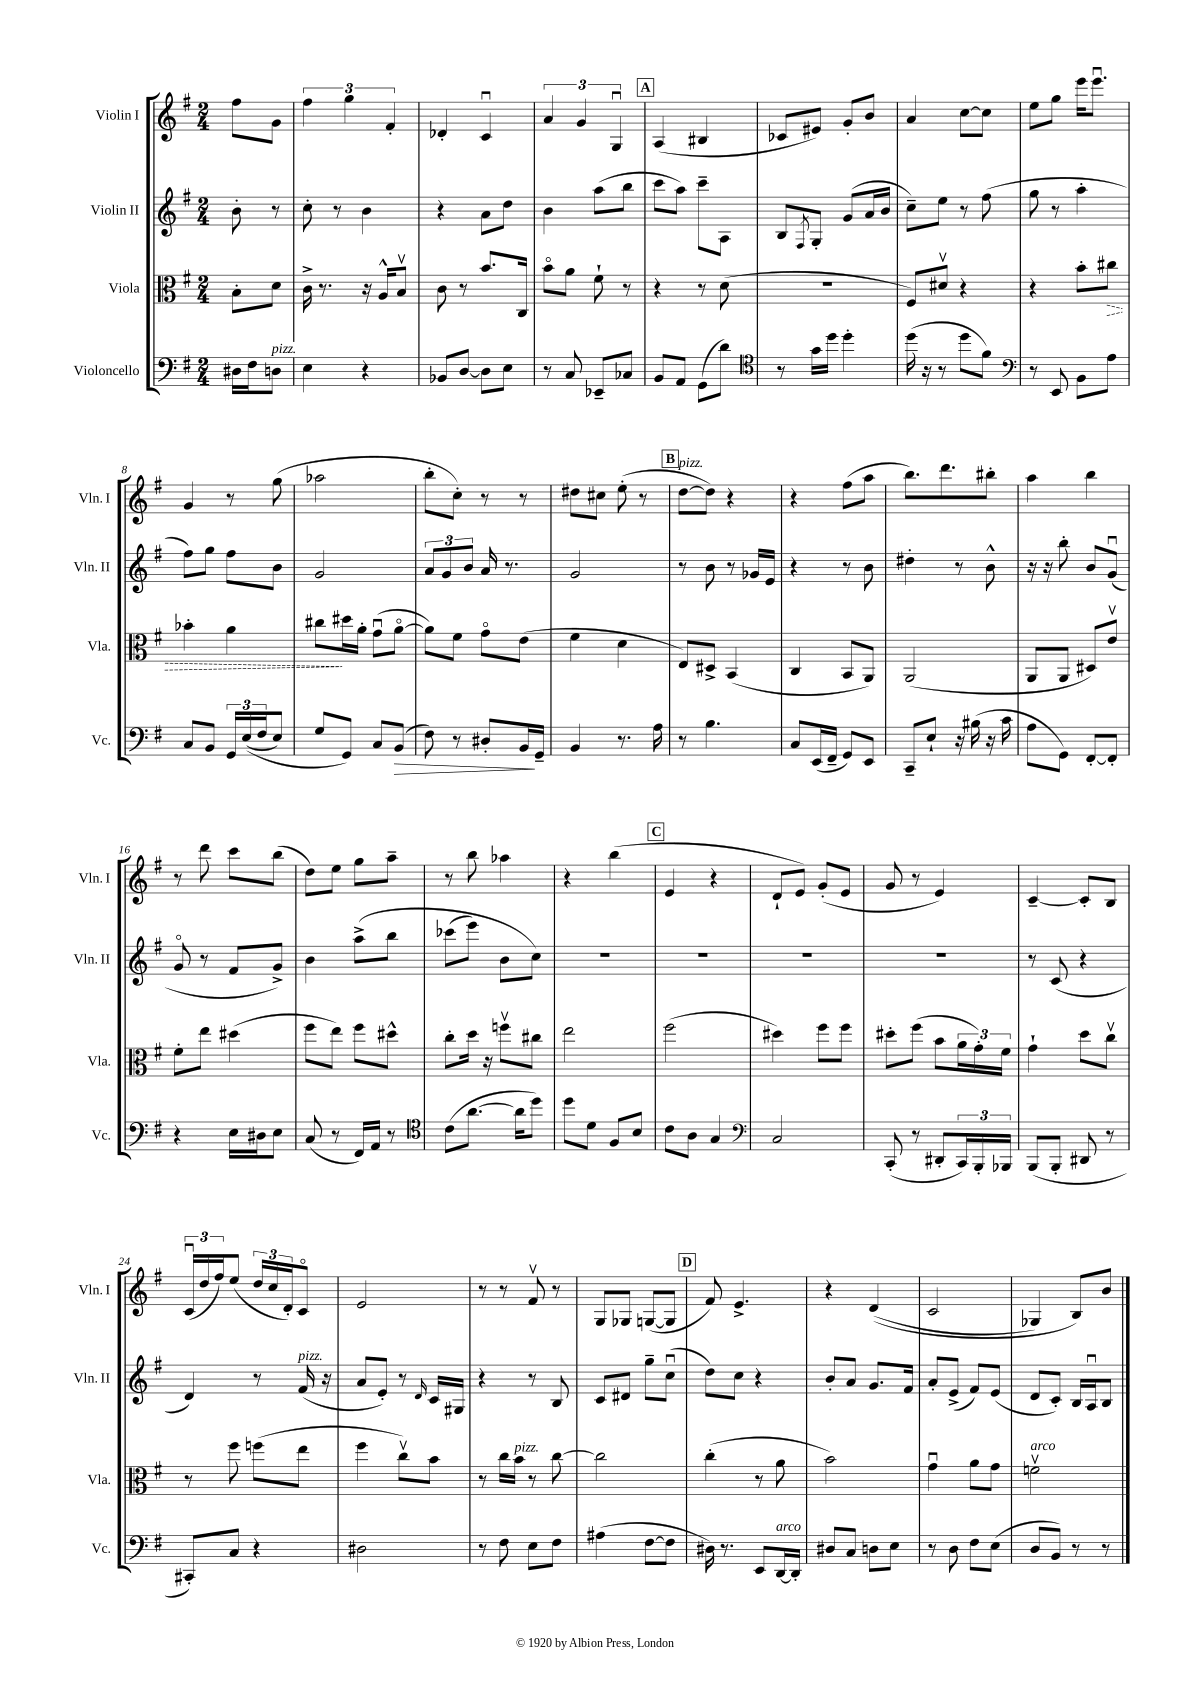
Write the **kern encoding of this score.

**kern	**kern	**kern	**kern
*staff4	*staff3	*staff2	*staff1
*clefF4	*clefC3	*clefG2	*clefG2
*k[f#]	*k[f#]	*k[f#]	*k[f#]
*M2/4	*M2/4	*M2/4	*M2/4
16D#	8B'	8b'	8ff#
16F#	.	.	.
8D	8d	8r	8g
=	=	=	=
4E	16c^	8cc'	6ff#
.	8.r	.	.
.	.	8r	.
.	.	.	6gg
4r	16r	4b	.
.	16A^^	.	.
.	.	.	6f#'
.	8Bv	.	.
=	=	=	=
8BB-	8c	4r	4d-'
[8D	8r	.	.
8D]	8.b	8a	4cu
8E	.	8dd	.
.	16C	.	.
=	=	=	=
8r	8bo	4b	6a
8C	8a	.	.
.	.	.	6g
8EE-~	8f#`	(8aa	.
.	.	.	6Gu
8C-	8r	8bb	.
=	=	=	=
8BB	4r	8ccc	(4A
8AA	.	8aa)	.
(8GG	8r	8ccc~	4B#
8d)	(8d	8A	.
=	=	=	=
*clefC4	*	*	*
8r	2r	8B	8c-
.	.	8qF#	.
16g	.	8G'	8e#)
16dd	.	.	.
4dd'	.	(8g	8g'
.	.	16a	8b
.	.	16b	.
=	=	=	=
(16dd	8F#)	8cc~)	4a
16r	.	.	.
8r	8d#v	8ee	.
8dd	4r	8r	[8cc
8f#)	.	(8ff#	8cc]
=	=	=	=
*clefF4	*	*	*
8r	4r	8gg	8ee
8EE	.	8r	8gg
8BB	8b'	4aa'	16eee
.	.	.	8.eeeu
8A	8cc#	.	.
=	=	=	=
8C	4b-'	8ff#)	4g
8BB	.	8gg	.
24GG	4a	8ff#	8r
&((24E	.	.	.
24F#	.	.	.
8E)	.	8b	(8gg
=	=	=	=
8G	8cc#	2g	2aa-
8GG&)	16dd#	.	.
.	16a'	.	.
8C	(8gu	.	.
(8BB	[8ao	.	.
=	=	=	=
8F#)	8a])	12a	8bb'
.	.	12g	.
8r	8f#	.	8cc')
.	.	12b	.
8D#'	8go	16a	8r
.	.	8.r	.
16BB	(8e	.	8r
16GG~	.	.	.
=	=	=	=
4BB	4f#	2g	8dd#
.	.	.	8cc#
8.r	4d	.	(8ee'
.	.	.	8r
16A	.	.	.
=	=	=	=
8r	8E)	8r	[8dd
4.B	8D#^	8b	8dd])
.	(4BB	8r	4r
.	.	16g-	.
.	.	16e	.
=	=	=	=
8C	4C	4r	4r
(16EE	.	.	.
16FF#~	.	.	.
8GG)	8BB	8r	(8ff#
8EE	8AA)	8b	8aa
=	=	=	=
8CC~	(2AA	4dd#'	8.bb)
8E`	.	.	.
.	.	.	8.ddd
16r	.	8r	.
(16B#	.	.	.
16r	.	8b^^	8bb#'
16c	.	.	.
=	=	=	=
8A	8AA	16r	4aa
.	.	16r	.
8GG)	8AA	8bb'	.
[8FF#'	8D#)	8b	4bb
8FF#']	8ev	(8gu	.
=	=	=	=
4r	8f#'	8go	8r
.	8ee	8r	8ddd
16E	(4dd#	8f#	8ccc
16D#	.	.	.
8E	.	8g^)	(8bb
=	=	=	=
(8C	8ff#	4b	8dd)
8r	8ee)	.	8ee
16FF#)	8ff#	&(8aa^	8gg
16AA	.	.	.
8r	8dd#^^	8bb	8aa~
=	=	=	=
*clefC4	*	*	*
(8c	8cc'	(8ccc-	8r
[8.a	16dd	8eee)	8bb
.	16r	.	.
.	8ffv	8b	4aa-
16a]	.	.	.
8dd)	8cc#	8cc&)	.
=	=	=	=
8dd	2ee	2r	4r
8d	.	.	.
8F#	.	.	(4bb
8B	.	.	.
=	=	=	=
8c	(2ff#	2r	4e
8A	.	.	.
4G	.	.	4r
=	=	=	=
*clefF4	*	*	*
2C	4dd#)	2r	8d`
.	.	.	8e)
.	8ff#	.	(8g'
.	8ff#	.	8e
=	=	=	=
(8CC'	8dd#'	2r	8g
8r	(8ff#	.	8r
8DD#'	8b	.	4e)
24CC)	24a	.	.
24BBB'	24g')	.	.
24BBB-	24f#	.	.
=	=	=	=
(8BBB	4g`	8r	[4c~
8BBB'	.	(8c	.
8DD#	8dd	4r	8c']
8r	8ccv	.	8B
=	=	=	=
8CC#')	8r	4d)	(24cu
.	.	.	24dd
.	.	.	24ff#)
8C	8ff#	.	(8ee
4r	(8ff	8r	24dd
.	.	.	24cc
.	.	.	24d')
.	8ee	(16f#	8co
.	.	16r	.
=	=	=	=
2D#	4ff#	8a	2e
.	.	8e')	.
.	8ccv)	8r	.
.	.	16qqd	.
.	8b	16c	.
.	.	16G#	.
=	=	=	=
8r	8r	4r	8r
8F#	16cc	.	8r
.	16b	.	.
8E	8r	8r	8f#v
8F#	[8cc	8B	8r
=	=	=	=
(4A#	2cc]	8c	8G
.	.	8d#	8G-
[8F#	.	8gg~	([8G
8F#]	.	(8ccu	8G]
=	=	=	=
16D#)	(4cc'	8dd)	8f#)
8.r	.	.	.
.	.	8cc	4.e^
8EE	8r	4r	.
[16DD	8a	.	.
16DD']	.	.	.
=	=	=	=
8D#	2b)	8b'	4r
8C	.	8a	.
8D	.	8.g	&((4d
8E	.	.	.
.	.	16f#	.
=	=	=	=
8r	4gu	8a'	2c
8D	.	(8e^	.
8F#	8a	8f#)	.
(8E	8g	(8e	.
=	=	=	=
8D	2fv	8d	4G-)
8BB)	.	8c')	.
8r	.	16B	8B&)
.	.	16Au	.
8r	.	8B	8b
==	==	==	==
*-	*-	*-	*-
